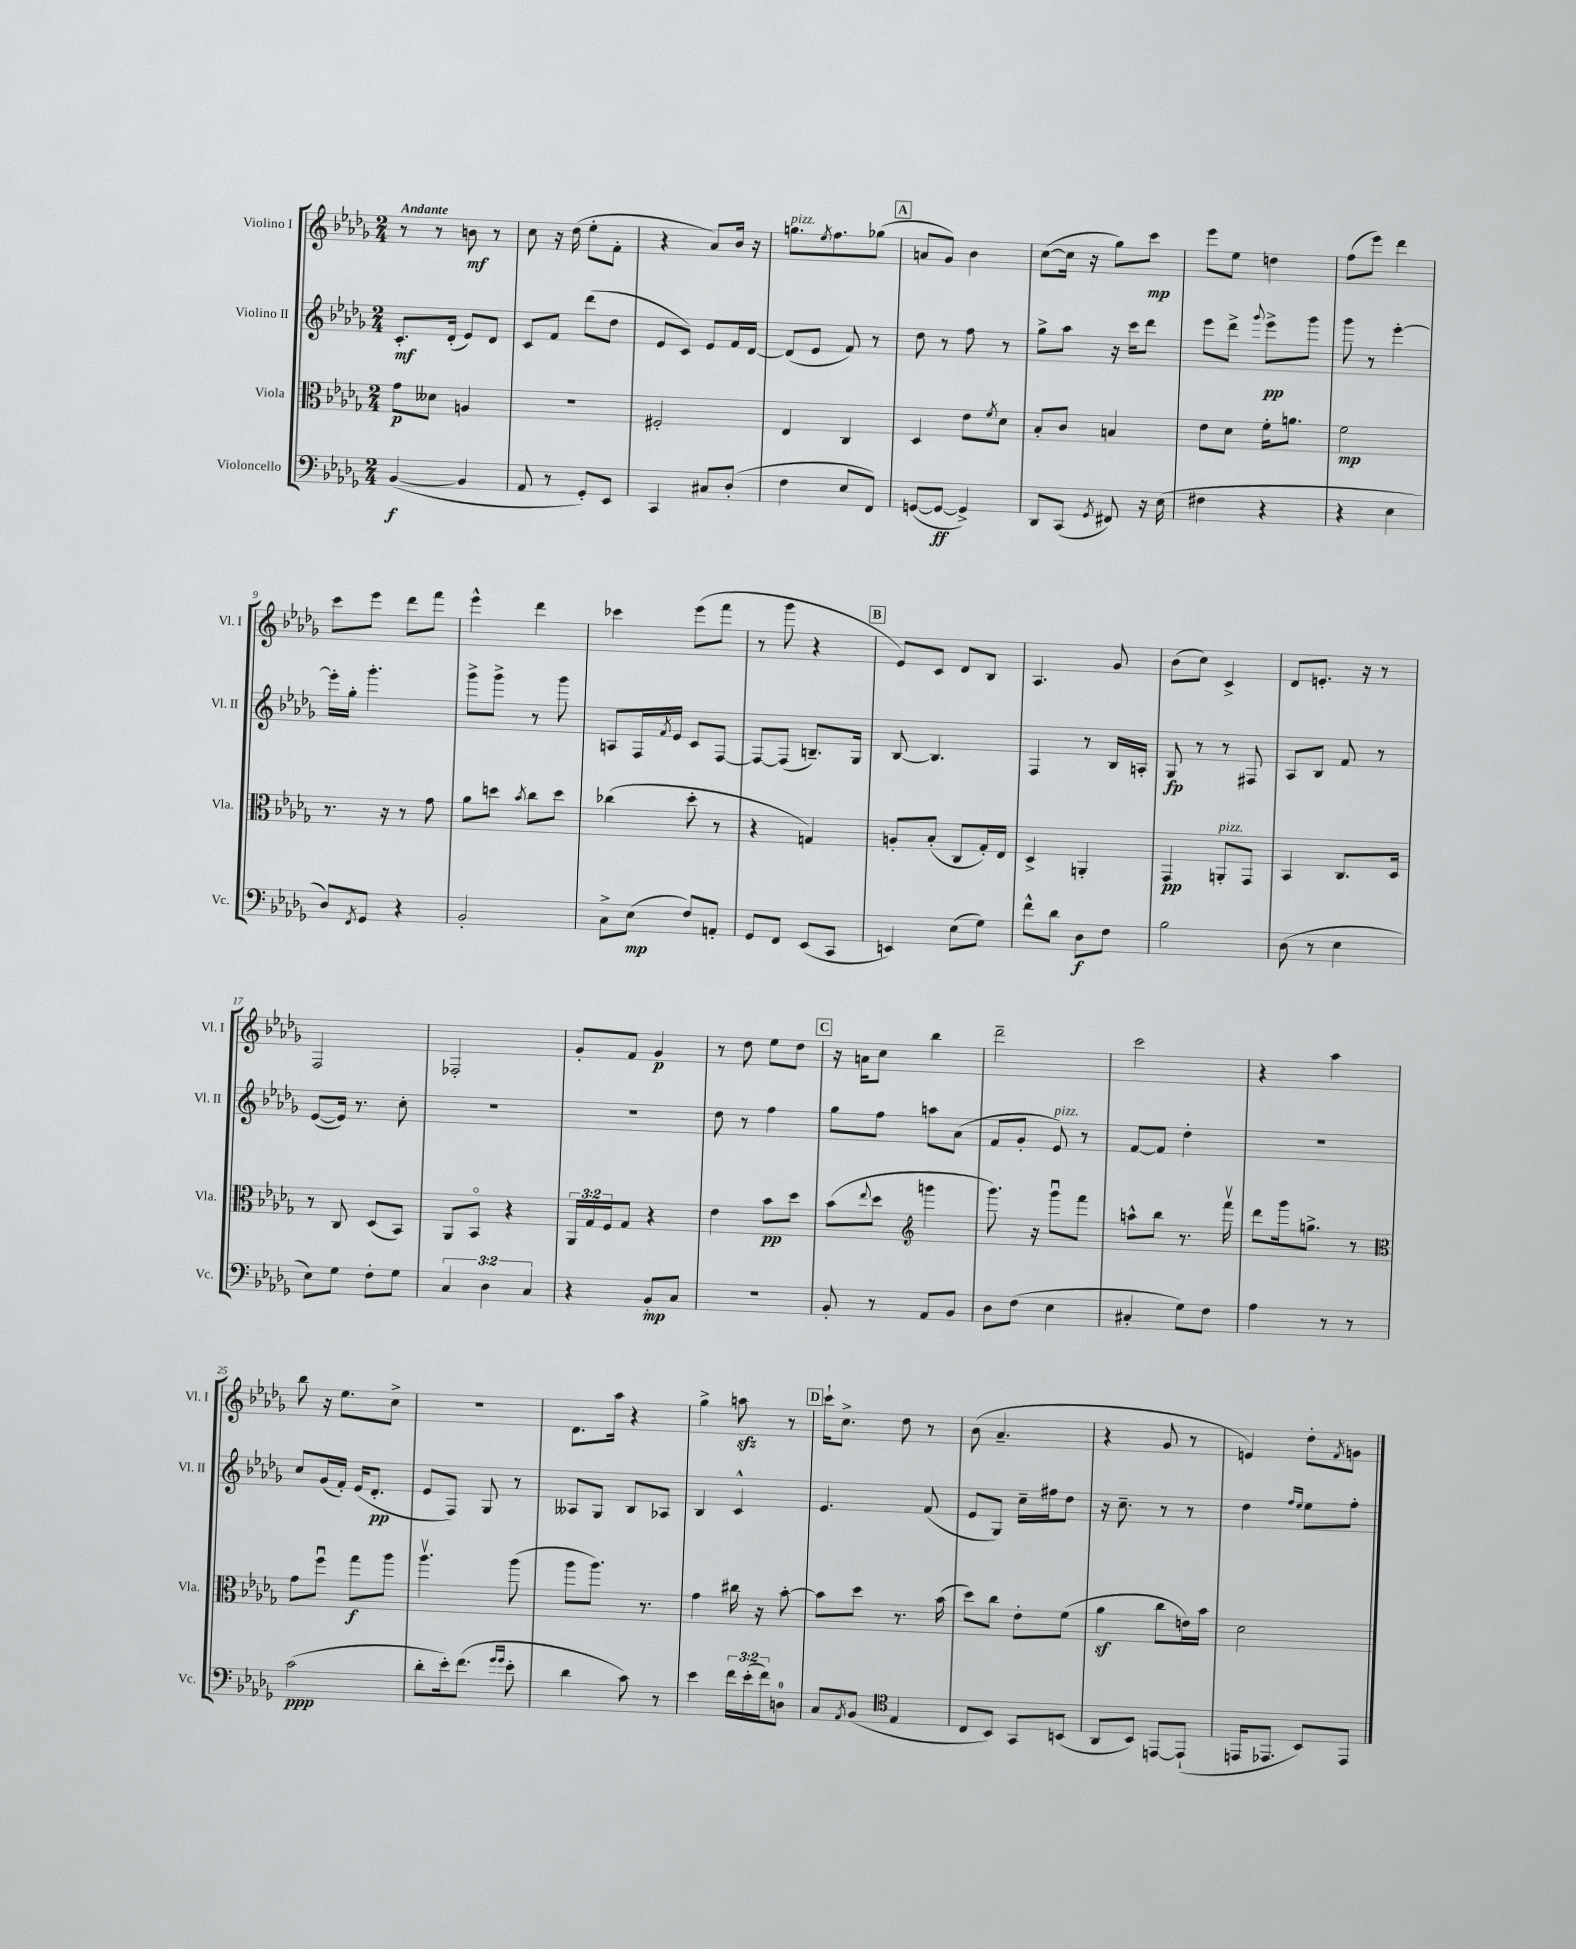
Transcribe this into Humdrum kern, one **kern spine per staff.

**kern	**kern	**kern	**kern
*staff4	*staff3	*staff2	*staff1
*clefF4	*clefC3	*clefG2	*clefG2
*k[b-e-a-d-g-]	*k[b-e-a-d-g-]	*k[b-e-a-d-g-]	*k[b-e-a-d-g-]
*M2/4	*M2/4	*M2/4	*M2/4
([4BB-	8g-	8.c'	8r
.	8d--	.	8r
.	.	(16d-'	.
4BB-]	4A	8e-)	8b
.	.	8d-	8r
=	=	=	=
8AA-	2r	8c	8cc
8r	.	8f	16r
.	.	.	(16dd-
8GG-')	.	(8ddd-	8ee-'
8EE-	.	8dd-	8f'
=	=	=	=
4CC	2F#'	8e-	4r
.	.	8c)	.
8C#	.	8e-	8a-)
(8D-'	.	16f	16b-
.	.	[16d-	16r
=	=	=	=
4F	4E-	(8d-]	8.gg
.	.	8e-	.
.	.	.	8qee-
.	.	.	8.ff
8E-	4C	8f)	.
8FF)	.	8r	(8gg-
=	=	=	=
([8GG	4D-	8dd-	8a
8GG_	.	8r	8g-)
4GG^])	8e-	8ff	4b-
.	8qf	.	.
.	8d-	8r	.
=	=	=	=
8DD-	8B-'	8gg-^	([8cc
(8CC	8c	8aa-	16cc]
.	.	.	16r
8qGG-	.	.	.
8FF#)	4B	16r	8gg-)
.	.	16ccc	.
16r	.	8ddd-	8ccc
(16E-	.	.	.
=	=	=	=
4F#	8e-	8eee-	8eee-
.	8d-	8ddd-^	8ee-
.	.	8qqggg-	.
4r	16f'	8eee-^	4dd
.	8.a	.	.
.	.	8ggg-	.
=	=	=	=
4r	2f	8ggg-	(8ff
.	.	8r	8eee-)
4E-	.	[4eee-'	4ddd-
=	=	=	=
8D-)	8.r	16eee-']	8ccc
.	.	16gg-'	.
8qFF	.	.	.
8GG-	.	4.ggg-'	8eee-
.	16r	.	.
4r	8r	.	8ddd-
.	8g-	.	8fff
=	=	=	=
2BB-'	8a-	8ggg-^	4eee-^^
.	8dd	8ggg-^	.
.	8qb-	.	.
.	8cc	8r	4ddd-
.	8dd	8ggg-	.
=	=	=	=
8C^	(4cc-	8A	4ccc-
(8E-	.	16F	.
.	.	8qf	.
.	.	16e-	.
8F)	8dd-'	8c	(8eee-
8AA'	8r	[8F	8fff
=	=	=	=
8GG-	4r	8F_	8r
8FF	.	(8F]	8ggg-
(8EE-	4G)	8.B~)	4r
8CC	.	.	.
.	.	16G-	.
=	=	=	=
4EE)	8A'	[8B-	8e-)
.	(8B-'	4.B-]	8c
(8E-	8C	.	8d-
8G-)	16G-')	.	8B-
.	16E-	.	.
=	=	=	=
8f^^	4D-^	4F	4.A-
8d-	.	.	.
8D-	4AA'	8r	.
8F	.	16B-	8g-
.	.	16A'	.
=	=	=	=
2B-	4GG-	8G-	(8b-
.	.	8r	8cc)
.	8AA'	8r	4c^
.	8GG-	8F#	.
=	=	=	=
(8D-	4BB-	8A-	8d-
8r	.	8B-	8.e'
4E-	8.C	8f	.
.	.	.	16r
.	.	8r	8r
.	16D-	.	.
=	=	=	=
8E-)	8r	([8e-	2F
8G-	8C	16e-])	.
.	.	8.r	.
8F'	(8D-	.	.
8G-	8BB-)	8cc'	.
=	=	=	=
6C	8AA-	2r	2F-'
.	8BB-o	.	.
6D-	.	.	.
.	4r	.	.
6C	.	.	.
=	=	=	=
4r	24AA-	2r	8g-'
.	24G-	.	.
.	24F	.	.
.	8G-	.	8f
8BB-'	4r	.	4g-
8C	.	.	.
=	=	=	=
2r	4e-	8dd-	8r
.	.	8r	8dd-
.	8b-	4ff	8ee-
.	8dd-	.	8dd-
=	=	=	=
8BB-'	(8b-	8gg-	16r
.	.	.	16a
.	8qqee-	.	.
8r	8dd-	8ff	8cc
*	*clefG2	*	*
8AA-	4ggg	8aa	4bb-
8BB-	.	(8a-	.
=	=	=	=
8D-	8.ggg-)	8f	2ddd-~
(8F	.	8g-'	.
.	16r	.	.
4E-	8ggg-u	8e-)	.
.	8fff	8r	.
=	=	=	=
4C#'	8aa^^	[8f	2ccc
.	8bb-	8f]	.
8G-)	8.r	4dd-'	.
8F	.	.	.
.	16fffv	.	.
=	=	=	=
4A-	8ddd-	2r	4r
.	16ggg-	.	.
.	8.gg^	.	.
8r	.	.	4aa-
8r	8r	.	.
=	=	=	=
*	*clefC3	*	*
(2c	8g-	8cc	8bb-
.	8ffu	(16g-	16r
.	.	16f')	8.ee-
.	8gg-	(16e-	.
.	.	8.d-'	.
.	8aa-	.	8cc^
=	=	=	=
8d-'	4.aa-v	8e-	2r
16e-')	.	8F)	.
(8.f	.	.	.
.	.	8G-	.
16qqg-	.	.	.
16qqg-	.	.	.
8e-'	(8aa-	8r	.
=	=	=	=
4d-	8aa-	8A--	8.d-
.	8.aa-)	8G-	.
.	.	.	16aa-
8c)	.	8B-	4r
.	8.r	.	.
8r	.	8A-	.
=	=	=	=
4e-	4g-	4B-	4gg-^
24f	16cc#	4c^^	8aa
(24e-'	.	.	.
.	16r	.	.
24f)	.	.	.
8D	[8b-'	.	8r
=	=	=	=
8C	8b-]	4.e-	16ccc`
.	.	.	8.cc^
8qAA-	.	.	.
(8BB-	8dd-	.	.
*clefC4	*	*	*
4E-	8.r	.	8dd-
.	.	(8f	8r
.	(16b-	.	.
=	=	=	=
8C	8dd-)	8e-	(8b-
8BB-)	8cc	8G-)	4.a-~
8GG-	8e-'	16cc~	.
.	.	16ff#	.
(8BB	(8f	8dd-	.
=	=	=	=
8AA-	4a-	16r	4r
.	.	8.cc~	.
8BB-)	.	.	.
[8EE	8cc	8r	8g-
(8EE`]	16e)	8r	8r
.	16b-	.	.
=	=	=	=
16EE	2d-	4dd-	4e)
8.EE-	.	.	.
.	.	16qqff	.
.	.	16qqee-	.
8BB-)	.	8ee-	8dd-'
.	.	.	8qf
8EE-	.	8ff'	8g
==	==	==	==
*-	*-	*-	*-
